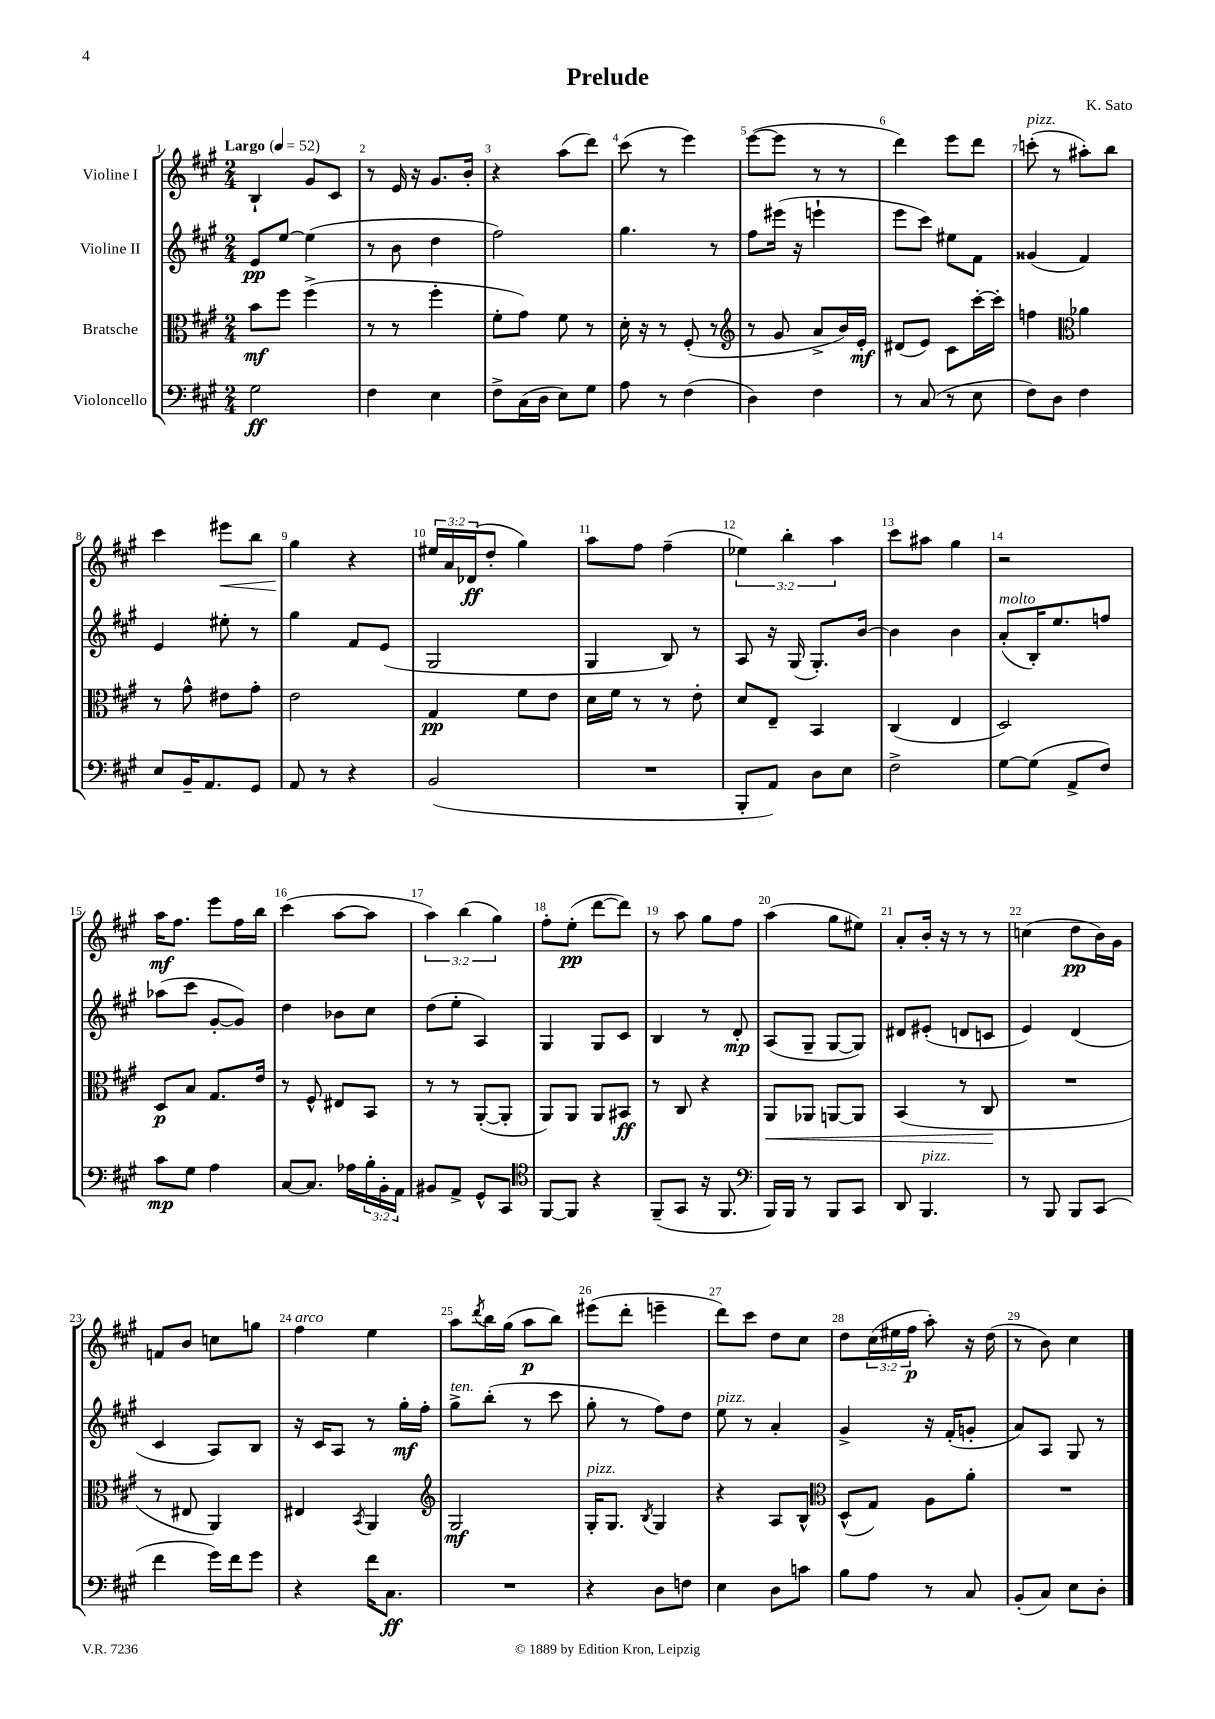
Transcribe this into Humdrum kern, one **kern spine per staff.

**kern	**kern	**kern	**kern
*staff4	*staff3	*staff2	*staff1
*clefF4	*clefC3	*clefG2	*clefG2
*k[f#c#g#]	*k[f#c#g#]	*k[f#c#g#]	*k[f#c#g#]
*M2/4	*M2/4	*M2/4	*M2/4
*MM52	*MM52	*MM52	*MM52
2G#	8b	8e	4B`
.	8ff#	[8ee	.
.	(4ff#^	(4ee]	8g#
.	.	.	8c#
=	=	=	=
4F#	8r	8r	8r
.	8r	8b	16e
.	.	.	16r
4E	4ff#'	4dd	8.g#
.	.	.	16b'
=	=	=	=
8F#^	8f#'	2ff#)	4r
(16C#	8g#)	.	.
16D	.	.	.
8E)	8f#	.	(8aa
8G#	8r	.	8ddd)
=	=	=	=
8A	16d'	4.gg#	(8ccc#
.	16r	.	.
8r	8r	.	8r
(4F#	(8F#'	.	4eee)
.	8r	8r	.
=	=	=	=
*	*clefG2	*	*
4D)	8r	8ff#	([8eee
.	8g#	(16eee#	8eee]
.	.	16r	.
4F#	8a^	4eee`	8r
.	16b)	.	8r
.	16e'	.	.
=	=	=	=
8r	(8d#	8eee	4ddd)
(8C#	8e)	8ccc#)	.
8r	8c#	8ee#	8eee
8E	[16ccc#'	8f#	8ddd
.	16ccc#']	.	.
=	=	=	=
8F#)	4ff	(4g##	(8ccc'
8D	.	.	8r
*	*clefC3	*	*
4F#	4a-	4f#)	8aa#')
.	.	.	8bb
=	=	=	=
8E	8r	4e	4ccc#
16BB~	8g#^^	.	.
8.AA	.	.	.
.	8e#	8ee#'	8eee#
8GG#	8g#'	8r	8bb
=	=	=	=
8AA	2e	4gg#	4gg#
8r	.	.	.
4r	.	8f#	4r
.	.	(8e	.
=	=	=	=
(2BB	4G#	2G#	24ee#
.	.	.	24a
.	.	.	(24d-
.	.	.	8dd'
.	8f#	.	4gg#)
.	8e	.	.
=	=	=	=
2r	16d	4G#	8aa
.	16f#	.	.
.	8r	.	8ff#
.	8r	8B)	(4ff#~
.	8e'	8r	.
=	=	=	=
8BBB'	8d	8A	6ee-)
8AA)	8E~	16r	.
.	.	.	6bb'
.	.	(16G#	.
8D	4BB	8.G#')	.
.	.	.	6aa
8E	.	.	.
.	.	[16b	.
=	=	=	=
2F#^	(4C#	4b]	8ccc#
.	.	.	8aa#
.	4E	4b	4gg#
=	=	=	=
[8G#	2D)	(8a'	2r
(8G#]	.	16B')	.
.	.	8.ee	.
8AA^	.	.	.
8F#)	.	8ff	.
=	=	=	=
8c#	8D	(8aa-	16aa
.	.	.	8.ff#
8G#	8B	8ccc#	.
4A	8.G#	[8g#'	8eee
.	.	8g#])	16ff#
.	16e	.	16bb
=	=	=	=
[8C#	8r	4dd	(4ccc#
8.C#]	8F#^^	.	.
.	8E#	8b-	[8aa
16A-	.	.	.
24B'	8BB	8cc#	8aa]
24BB'	.	.	.
24AA	.	.	.
=	=	=	=
8BB#	8r	(8dd	6aa)
8AA^	8r	8ee'	.
.	.	.	(6bb
8GG#^^	([8AA'	4A)	.
.	.	.	6gg#)
8CC#	8AA']	.	.
=	=	=	=
*clefC4	*	*	*
[8FF#	8AA)	4G#	8ff#'
8FF#]	8AA	.	(8ee'
4r	8AA	8G#	[8ddd
.	8BB#	8c#	8ddd])
=	=	=	=
(8FF#~	8r	4B	8r
8GG#	8C#	.	8aa
16r	4r	8r	8gg#
8.FF#	.	.	.
.	.	8d'	8ff#
=	=	=	=
*clefF4	*	*	*
16BBB)	8AA	(8A	(4aa
16BBB	.	.	.
8r	8AA-	8G#~	.
8BBB	[8AA	[8G#	8gg#
8CC#	8AA]	8G#])	8ee#)
=	=	=	=
8DD	(4BB	8d#	8a'
4.BBB	.	(8e#'	16b'
.	.	.	16r
.	8r	8d	8r
.	8C#	8c	8r
=	=	=	=
8r	2r	4e)	(4cc
8BBB	.	.	.
8BBB	.	(4d	8dd
(8CC#	.	.	16b)
.	.	.	16g#
=	=	=	=
4f#	8r	4c#	8f
.	8E#	.	8b
16g#)	4AA)	8A)	8cc
16f#	.	.	.
8g#	.	8B	8gg
=	=	=	=
4r	4E#	16r	4ff#
.	.	16c#	.
.	.	8A	.
.	8qBB	.	.
16f#	4AA	8r	4ee
8.C#	.	.	.
.	.	16gg#'	.
.	.	16ff#'	.
=	=	=	=
*	*clefG2	*	*
2r	2G#	8gg#^	8aa
.	.	.	8qddd
.	.	(8bb'	16bb
.	.	.	(16gg#
.	.	8r	8aa
.	.	8ccc#	8bb)
=	=	=	=
4r	16G#'	8gg#'	(8eee#
.	8.G#	.	.
.	.	8r	8ddd'
.	8qB	.	.
8D	4G#	8ff#)	4eee~
8F	.	8dd	.
=	=	=	=
4E	4r	8ee	8ddd)
.	.	8r	8ccc#
8D	8A	4a'	8dd
8c	8B^^	.	8cc#
=	=	=	=
*	*clefC3	*	*
8B	(8D^^	4g#^	8dd
8A	8G#)	.	(24cc#
.	.	.	24ee#
.	.	.	24ff#
8r	8A	16r	8aa')
.	.	(16f#'	.
8C#	8a'	8g'	16r
.	.	.	(16dd
=	=	=	=
(8BB'	2r	8a)	8r
8C#)	.	8A	8b)
8E	.	8G#	4cc#
8D'	.	8r	.
==	==	==	==
*-	*-	*-	*-
